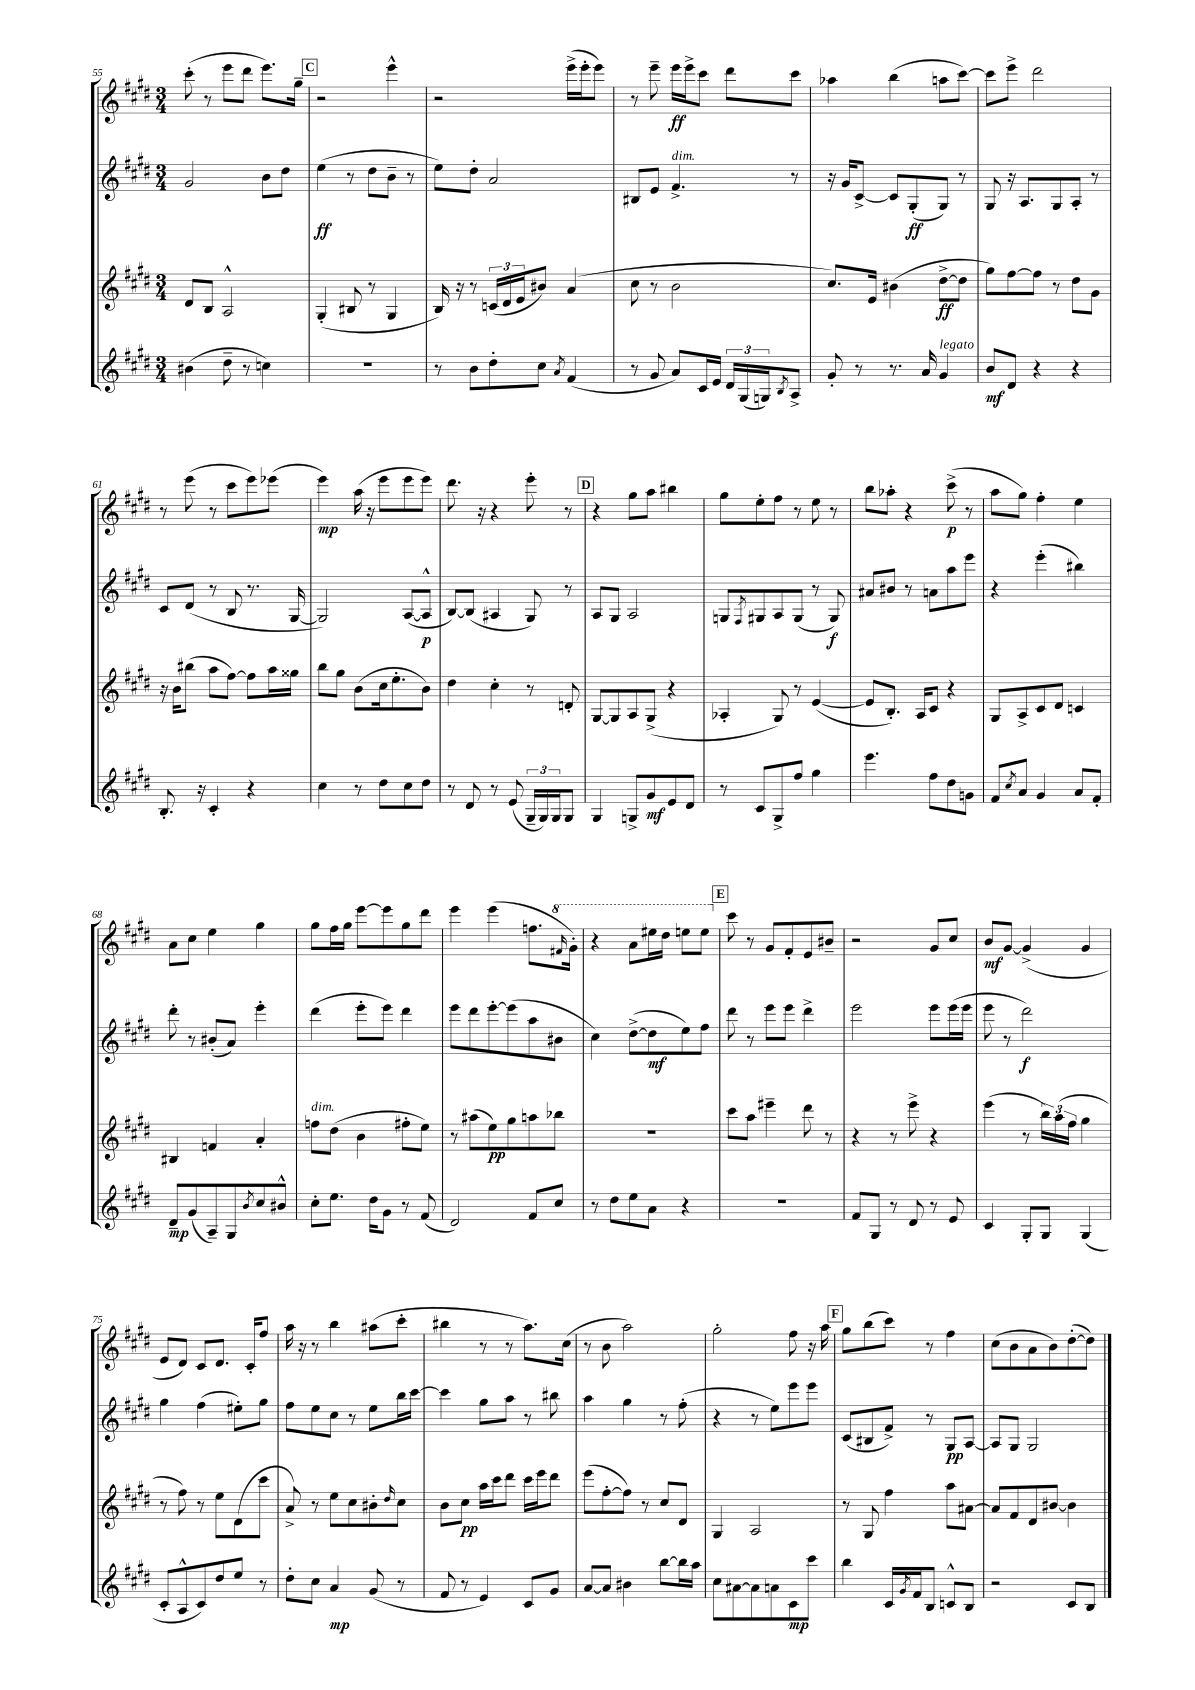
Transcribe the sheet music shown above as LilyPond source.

<<
\new StaffGroup <<
\new Staff = "s0" {
    \clef treble \key e \major \numericTimeSignature \time 3/4
    cis'''8-.( r8 e'''8 dis'''8 e'''8.) gis''16-- |
    \mark \markup { \box "C" } r2 e'''4-^ |
    r2 e'''16->( e'''16-. e'''8) |
    r8 e'''8-- e'''16\ff e'''16-> cis'''8 dis'''8 cis'''8 |
    aes''4 b''4( a''8 cis'''8~) |
    cis'''8 e'''8-> dis'''2 |
    r8 e'''8( r8 cis'''8 e'''8) ees'''8( |
    e'''4\mp) a''16( r16 e'''8 e'''8 e'''8) |
    dis'''8. r16 r4 e'''8-. r8 |
    \mark \markup { \box "D" } r4 gis''8 a''8 bis''4 |
    gis''8 e''8-. fis''8 r8 e''8 r8 |
    b''8 aes''8-. r4 cis'''8->\p( r8 |
    a''8 gis''8) fis''4-. e''4 |
    a'8 cis''8 e''4 gis''4 |
    gis''8 fis''16 gis''16 e'''8~ e'''8 gis''8 dis'''8 |
    e'''4 e'''4( f''8. \ottava #1 \grace { fis''16 } gis''16-.) |
    r4 a''8 eis'''16 dis'''16 e'''8 e'''8 \ottava #0 |
    \mark \markup { \box "E" } cis'''8 r8 gis'8 fis'8-. e'8 bis'8-- |
    r2 gis'8 cis''8 |
    b'8\mf gis'8~ gis'4->( gis'4 |
    e'8 dis'8) cis'8 dis'8. cis'16-. fis''8 |
    a''16 r16 r8 b''4 ais''8( cis'''8-. |
    bis''4 r8 r8 a''8.) cis''16( |
    r8 b'8 a''2) |
    gis''2-. fis''8 r16 a''16 |
    \mark \markup { \box "F" } gis''8 b''8( cis'''8) r8 fis''4 |
    cis''8( b'8 a'8 b'8) dis''8~-.( dis''8) \bar "|." |
}
\new Staff = "s1" {
    \clef treble \key e \major \numericTimeSignature \time 3/4
    gis'2 b'8 dis''8 |
    \mark \markup { \box "C" } e''4\ff( r8 dis''8 b'8-- r8 |
    e''8) dis''8-. a'2 |
    bis8 e'8 fis'4.->^\markup { \italic "dim." } r8 |
    r16 gis'16 cis'8~-> cis'8 gis8-.\ff( gis8) r8 |
    gis8 r16 a8. gis8 a8-. r8 |
    cis'8 dis'8( r8 b8 r8. gis16~ |
    gis2) a8~( a8-^\p |
    b8~) b8( ais4 gis8) r8 |
    \mark \markup { \box "D" } a8 gis8 a2 |
    g8 \acciaccatura { fis8 } gis8 a8 gis8( r8 gis8\f) |
    ais'8 bis'8 r8 a'8 a''8 e'''8 |
    r4 e'''4-.( bis''4) |
    dis'''8-. r8 bis'8-.( a'8) e'''4-. |
    dis'''4( e'''8-. e'''8) dis'''4 |
    e'''8 dis'''8 e'''8~-. e'''8( a''8 bis'8 |
    cis''4) dis''8~->( dis''8\mf e''8) fis''8 |
    \mark \markup { \box "E" } dis'''8 r8 e'''8 e'''8 dis'''4-> |
    e'''2 e'''8 e'''16( e'''16 |
    e'''8 r8 dis'''2\f) |
    gis''4 fis''4( eis''8-.) gis''8 |
    fis''8 e''8 cis''8 r8 e''8 b''16 cis'''16~ |
    cis'''4 gis''8 a''8 r8 bis''8 |
    a''4 gis''4 r8 fis''8-.( |
    r4 r8 e''8) e'''8 e'''8 |
    \mark \markup { \box "F" } cis'8( bis8 fis'8->) r8 gis8\pp a8~ |
    a8 gis8 gis2 \bar "|." |
}
\new Staff = "s2" {
    \clef treble \key e \major \numericTimeSignature \time 3/4
    dis'8 b8 a2-^ |
    \mark \markup { \box "C" } gis4-.( bis8 r8 gis4 |
    b16) r16 r8 \tuplet 3/2 { c'16( dis'16 e'16 } bis'8) a'4( |
    cis''8 r8 b'2 |
    cis''8.) e'16 bis'4( dis''8~->\ff dis''8 |
    gis''8) fis''8~ fis''8 r8 dis''8 gis'8 |
    r16 b'16 bis''8( a''8 fis''8~) fis''8 a''16 gisis''16 |
    b''8 gis''8 b'8( cis''16 e''8.-. b'8) |
    dis''4 cis''4-. r8 d'8-. |
    \mark \markup { \box "D" } gis8~ gis8 a8 gis8->( r4 |
    aes4-. gis8) r8 e'4~( |
    e'8 b8.-.) a16 cis'8 r4 |
    gis8 a8-> cis'8 dis'8 c'4 |
    bis4 f'4 a'4-. |
    f''8^\markup { \italic "dim." } dis''8( b'4 fis''8-. e''8) |
    r8 ais''8( e''8\pp) gis''8 a''8 bes''8 |
    R2. |
    \mark \markup { \box "E" } cis'''8 a''8 eis'''4-- dis'''8 r8 |
    r4 r8 e'''8-> r4 |
    e'''4( r8 \tuplet 3/2 { b''16) a''16( fis''16 } gis''4 |
    r8 fis''8) r8 e''8 dis'8( cis'''8 |
    a'8->) r8 e''8 cis''8 bis'8-. \grace { dis''16 } cis''8 |
    b'8 cis''8\pp a''16 cis'''16 dis'''8 cis'''16 e'''16 dis'''8 |
    e'''8( fis''8~-. fis''8) r8 cis''8 dis'8 |
    gis4 a2 |
    \mark \markup { \box "F" } r8 gis8 fis''4 a''8 ais'8~ |
    ais'8 fis'8 dis'8 bis'8~ bis'4 \bar "|." |
}
\new Staff = "s3" {
    \clef treble \key e \major \numericTimeSignature \time 3/4
    bis'4( dis''8-- r8 c''4) |
    \mark \markup { \box "C" } R2. |
    r8 b'8 dis''8-. cis''8 \acciaccatura { a'8 } fis'4( |
    r8 gis'8 a'8) cis'16 e'16 \tuplet 3/2 { dis'16 gis16( g16) } \acciaccatura { b8 } a8-> |
    gis'8-. r8 r8. a'16 gis'4^\markup { \italic "legato" } |
    b'8\mf dis'8 r4 r4 |
    b8.-. r16 cis'4-. r4 |
    cis''4 r8 dis''8 cis''8 dis''8 |
    r8 dis'8 r8 e'8( \tuplet 3/2 { gis16-- gis16) gis16 } gis8 |
    \mark \markup { \box "D" } gis4 g8-> gis'8\mf e'8 dis'8 |
    r8 cis'8 gis8-> fis''8 gis''4 |
    e'''4. fis''8 dis''8 g'8 |
    fis'8 \acciaccatura { cis''8 } a'8 gis'4 a'8 fis'8-. |
    dis'8--\mp gis'8( a8--) gis8 \acciaccatura { b'8 } cis''8 bis'8-^ |
    cis''8-. e''8. dis''16 gis'8 r8 fis'8( |
    dis'2) fis'8 cis''8 |
    r8 dis''8 e''8 a'8 r4 |
    \mark \markup { \box "E" } R2. |
    fis'8 gis8 r8 dis'8 r8 e'8 |
    cis'4 gis8-. gis8 gis4( |
    cis'8-. a8-^ cis'8) dis''8 e''8 r8 |
    dis''8-. cis''8 a'4\mp gis'8( r8 |
    fis'8 r8 e'4) cis'8 gis'8 |
    a'8~ a'8 bis'4 b''8~ b''16 a''16 |
    cis''8 ais'8~ ais'8 a'8 cis'8\mp cis'''8 |
    \mark \markup { \box "F" } b''4 cis'16 \acciaccatura { gis'8 } fis'16 b8 c'8-^ b8 |
    r2 cis'8 b8 \bar "|." |
}
>>
>>
\layout { \context { \Score currentBarNumber = #55 } }
